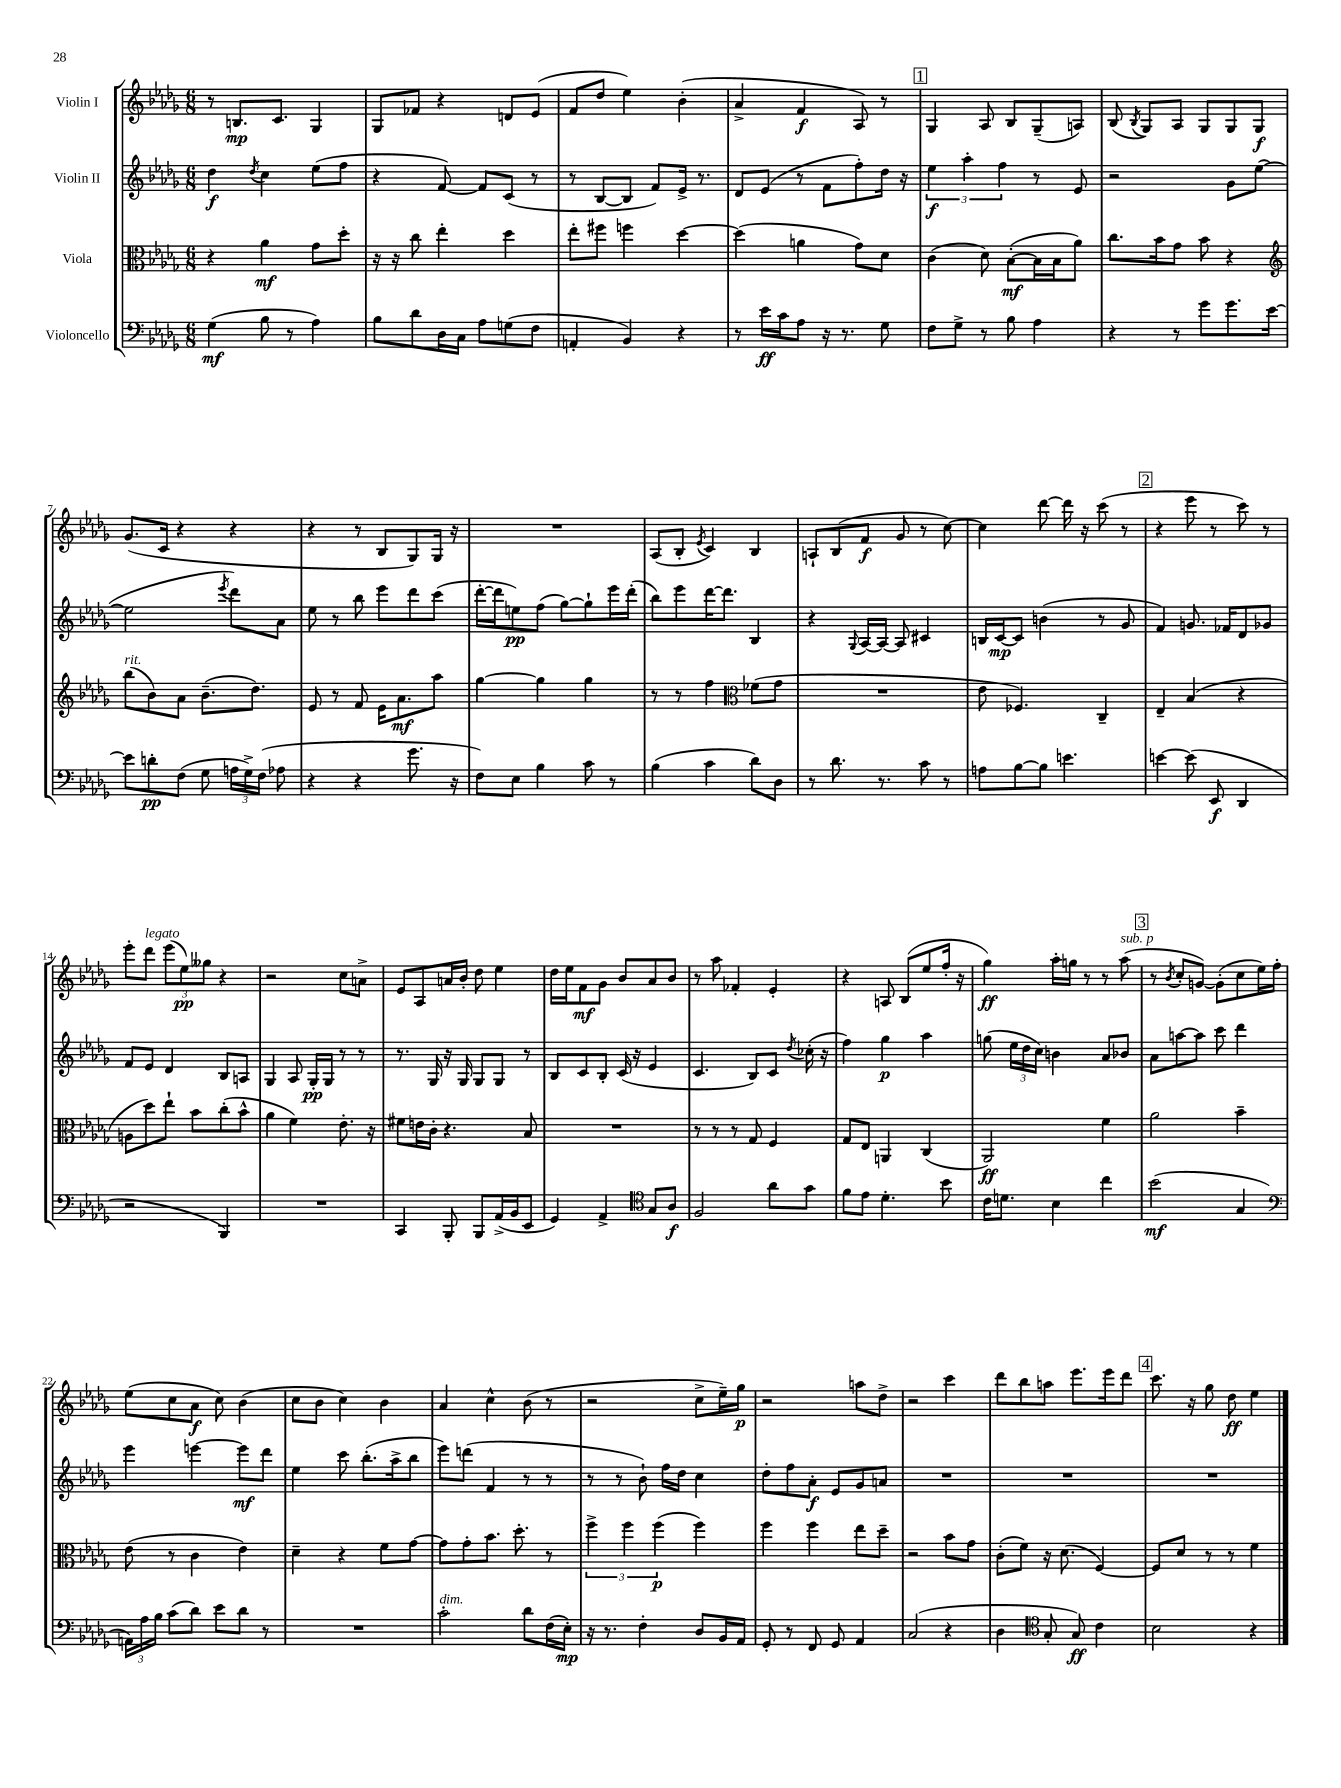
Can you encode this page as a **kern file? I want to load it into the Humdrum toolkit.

**kern	**kern	**kern	**kern
*staff4	*staff3	*staff2	*staff1
*clefF4	*clefC3	*clefG2	*clefG2
*k[b-e-a-d-g-]	*k[b-e-a-d-g-]	*k[b-e-a-d-g-]	*k[b-e-a-d-g-]
*M6/8	*M6/8	*M6/8	*M6/8
(4G-	4r	4dd-	8r
.	.	.	8.B
.	.	8qdd-	.
8B-	4a-	4cc	.
.	.	.	8.c
8r	.	.	.
4A-)	8g-	(8ee-	4G-
.	8dd-'	8ff	.
=	=	=	=
8B-	16r	4r	8G-
.	16r	.	.
8d-	8cc	.	8f-
16D-	4ee-'	[8f)	4r
16C	.	.	.
8A-	.	8f]	.
(8G	4dd-	(8c	8d
8F	.	8r	(8e-
=	=	=	=
4AA'	8ee-'	8r	8f
.	8ff#	[8B-	8dd-
4BB-)	4ff	8B-]	4ee-)
.	.	8f)	.
4r	[4dd-	16e-^	(4b-'
.	.	8.r	.
=	=	=	=
8r	(4dd-]	8d-	4a-^
16e-	.	(8e-	.
16c	.	.	.
8A-	4a	8r	4f
16r	.	8f	.
8.r	.	.	.
.	8g-)	8ff')	8A-)
8G-	8d-	16dd-	8r
.	.	16r	.
=	=	=	=
8F	(4c	6ee-	4G-
8G-^	.	.	.
.	.	6aa-'	.
8r	8d-)	.	8A-
.	.	6ff	.
8B-	([8B-'	.	8B-
4A-	16B-]	8r	(8G-~
.	16B-	.	.
.	8a-)	8e-	8A)
=	=	=	=
4r	8.cc	2r	(8B-
.	.	.	8qB-
.	.	.	8G-)
.	16b-	.	.
8r	8g-	.	8A-
8g-	8b-	.	8G-
8.g-	4r	8g-	8G-
.	.	([8ee-	8G-
[16e-	.	.	.
=	=	=	=
*	*clefG2	*	*
8e-]	(8bb-	2ee-]	(8.g-
8d'	8b-)	.	.
.	.	.	16c
(8F	8a-	.	4r
8G-	(8.b-~	.	.
.	.	8qeee-	.
24A	.	8ddd-)	4r
24G-^)	.	.	.
.	8.dd-)	.	.
(24F	.	.	.
8A-	.	8a-	.
=	=	=	=
4r	8e-	8ee-	4r
.	8r	8r	.
4r	8f	8bb-	8r
.	16e-	8eee-	8B-
.	8.a-	.	.
8.g-	.	8ddd-	8G-)
.	8aa-	(8ccc	16G-
16r	.	.	16r
=	=	=	=
8F)	[4gg-	[16ddd-'	2.r
.	.	16ddd-]	.
8E-	.	8ee)	.
4B-	4gg-]	(8ff	.
.	.	[8gg-)	.
8c	4gg-	8gg-`]	.
8r	.	16eee-	.
.	.	(16ddd-'	.
=	=	=	=
(4B-	8r	8bb-)	(8A-
.	8r	8eee-	8B-'
.	.	.	8qe-
4c	4ff	[16ddd-	4c)
.	.	8.ddd-]	.
*	*clefC3	*	*
8d-)	(8f-	4B-	4B-
8D-	8g-	.	.
=	=	=	=
8r	2.r	4r	8A`
8.d-	.	.	(8B-
.	.	8qqG-	.
.	.	[16A-	8f
8.r	.	16A-_	.
.	.	8A-]	8g-
8c	.	4c#	8r
8r	.	.	[8cc)
=	=	=	=
8A	8e-	16B	4cc]
.	.	[16c	.
[8B-	4.F-)	8c]	.
8B-]	.	(4b	[8ddd-
4.e	.	.	16ddd-]
.	.	.	16r
.	4C~	8r	(8ccc
.	.	8g-	8r
=	=	=	=
[4e	4E-~	4f)	4r
(8e]	(4B-	8.g	8eee-
8EE-	.	.	8r
.	.	16f-	.
4DD-	4r	8d-	8ccc)
.	.	8g-	8r
=	=	=	=
2r	8A	8f	8eee-'
.	8dd-)	8e-	8ddd-
.	8ee-`	4d-	(12eee-
.	.	.	12ee-)
.	8b-	.	.
.	.	.	12gg--
4BBB-)	(8cc'	8B-	4r
.	8b-^^	8A	.
=	=	=	=
2.r	4a-	4G-	2r
.	4f)	8A-	.
.	.	16G-'	.
.	.	16G-	.
.	8.e-'	8r	8cc
.	.	8r	8a^
.	16r	.	.
=	=	=	=
4CC	8f#	8.r	8e-
.	16e	.	8A-
.	16c'	16G-	.
8BBB-'	4.r	16r	16a
.	.	16G-	16b-'
8BBB-	.	8G-	8dd-
(16AA-^	.	8G-	4ee-
16BB-	.	.	.
8EE-	8B-	8r	.
=	=	=	=
4GG-)	2.r	8B-	16dd-
.	.	.	16ee-
.	.	8c	8f
4AA-^	.	8B-'	8g-
.	.	(16c	8b-
.	.	16r	.
*clefC4	*	*	*
8G-	.	4e-	8a-
8A-	.	.	8b-
=	=	=	=
2F	8r	4.c	8r
.	8r	.	8aa-
.	8r	.	4f-'
.	8G-	8B-)	.
8a-	4F	8c	4e-'
.	.	8qdd-	.
8g-	.	(16cc-'	.
.	.	16r	.
=	=	=	=
8f	8G-	4ff)	4r
8e-	8E-	.	.
4.d-'	4AA	4gg-	8A
.	.	.	(8B-
.	(4C	4aa-	8ee-
8b-	.	.	16ff'
.	.	.	16r
=	=	=	=
16c	2AA-)	(8gg	4gg-)
8.d	.	.	.
.	.	24ee-	.
.	.	24dd-	.
.	.	24cc)	.
4B-	.	4b	16aa-'
.	.	.	16gg
.	.	.	8r
4cc	4f	8a-	8r
.	.	8b-	(8aa-
=	=	=	=
(2b-	2a-	8a-	8r
.	.	.	8qb-
.	.	[8aa	8cc'
.	.	8aa]	[8g)
.	.	8ccc	(8g']
4G-	4b-~	4ddd-	8cc
.	.	.	16ee-)
.	.	.	16ff'
=	=	=	=
*clefF4	*	*	*
24AA)	(8e-	4eee-	(8ee-
24A-	.	.	.
24B-	.	.	.
(8c	8r	.	8cc
8d-)	4c	[4eee	8a-
8e-	.	.	8cc)
8d-	4e-)	8eee]	(4b-
8r	.	8ddd-	.
=	=	=	=
2.r	4d-~	4ee-	8cc
.	.	.	8b-
.	4r	8ccc	4cc)
.	.	(8.bb-'	.
.	8f	.	4b-
.	.	16aa-^	.
.	[8g-	8bb-	.
=	=	=	=
2c'	8g-]	8eee-)	4a-
.	8g-'	(8ddd	.
.	8.b-	4f	4cc^^
.	8.dd-'	.	.
8d-	.	8r	(8b-
(16F	8r	8r	8r
16E-')	.	.	.
=	=	=	=
16r	6ff^	8r	2r
8.r	.	.	.
.	.	8r	.
.	6ff	.	.
4F'	.	8b-`)	.
.	(6ff	.	.
.	.	16ff	.
.	.	16dd-	.
8D-	4ff)	4cc	8cc^
16BB-	.	.	16ee-~)
16AA-	.	.	16gg-
=	=	=	=
8GG-'	4ff	8dd-'	2r
8r	.	8ff	.
8FF	4ff	8a-'	.
8GG-	.	8e-	.
4AA-	8ee-	8g-	8aa
.	8dd-~	8a	8dd-^
=	=	=	=
(2C	2r	2.r	2r
4r	8b-	.	4ccc
.	8g-	.	.
=	=	=	=
4D-	(8c'	2.r	8ddd-
.	8f)	.	8bb-
*clefC4	*	*	*
8G-'	16r	.	8aa
.	(8.d-	.	.
8G-)	.	.	8.eee-
4c	[4F)	.	.
.	.	.	16eee-
.	.	.	8ddd-
=	=	=	=
2B-	8F]	2.r	8.ccc
.	8d-	.	.
.	.	.	16r
.	8r	.	8gg-
.	8r	.	8dd-
4r	4f	.	4ee-
==	==	==	==
*-	*-	*-	*-
